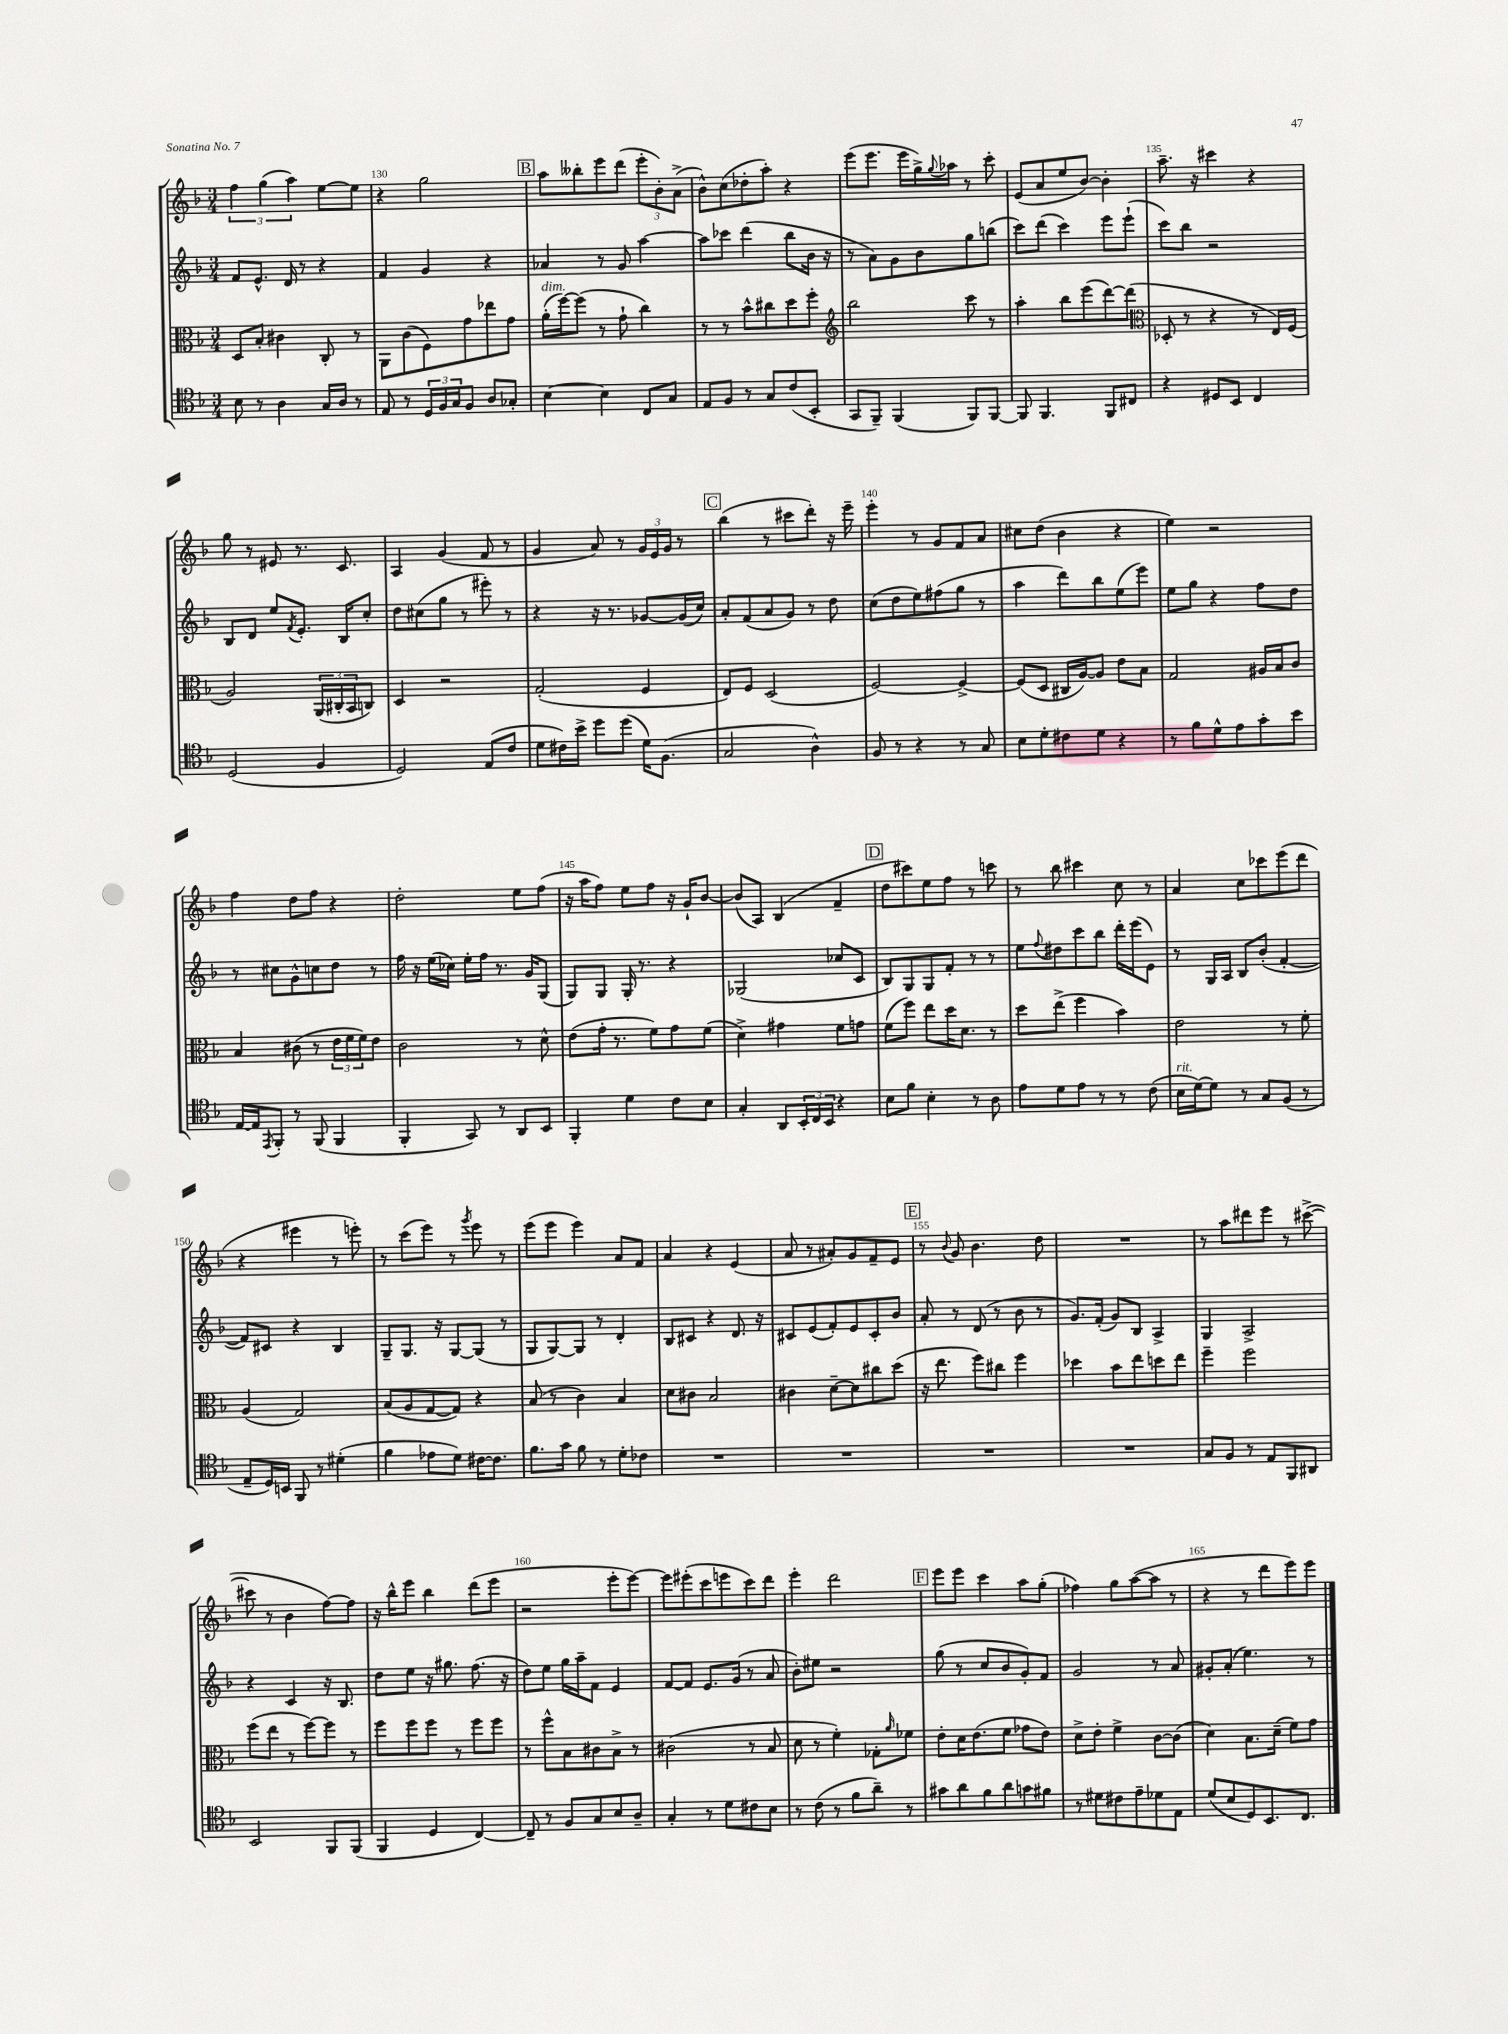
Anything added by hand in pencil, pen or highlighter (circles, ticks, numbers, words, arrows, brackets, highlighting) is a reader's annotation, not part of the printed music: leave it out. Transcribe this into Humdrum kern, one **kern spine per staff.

**kern	**kern	**kern	**kern
*staff4	*staff3	*staff2	*staff1
*clefC4	*clefC3	*clefG2	*clefG2
*k[b-]	*k[b-]	*k[b-]	*k[b-]
*M3/4	*M3/4	*M3/4	*M3/4
8B-	8D	8f	6ff
8r	8B-'	8.e^^	.
.	.	.	(6gg
4A	4c#	.	.
.	.	16d	.
.	.	.	6aa)
.	.	8r	.
16G	8C'	4r	[8ee
16A	.	.	.
8r	8r	.	8ee]
=	=	=	=
8E	8AA	4f	4r
8r	(8c	.	.
24D	8F)	4g	2gg
24F	.	.	.
24G	.	.	.
8F	8g	.	.
8A	8ee-	4r	.
8G-'	8g	.	.
=	=	=	=
[4B-	(16a'	4a-	8aa
.	[16ff)	.	.
.	(8ff]	.	8bb--'
4B-]	8r	8r	8eee
.	8g`	8g	(8ddd
8C	4cc)	[4aa	12eee'
.	.	.	12b-')
8G	.	.	.
.	.	.	(12a^
=	=	=	=
8E	8r	8aa]	8b-^^)
8F	8r	8ccc-	(8cc
8r	8b-^^	(4ddd	8dd-'
8G	8cc#	.	8aa')
(8c	8dd	8bb-	4r
8BB-'	8ff'	16b-	.
.	.	16r	.
=	=	=	=
*	*clefG2	*	*
8GG	2bb-	8r	(8eee
8FF~)	.	8a)	8.eee
(4FF	.	8g	.
.	.	.	16eee
.	.	8b-	16gg^)
.	.	.	8qqgg
.	.	.	16aa-
8FF)	8ccc	8gg	8r
[8FF	8r	(8bb	8ccc'
=	=	=	=
8FF]	4aa'	8ccc)	(8e
4.FF	.	(8ddd	8a
.	8bb-	4ccc)	8ee
.	(8eee	.	[8b-)
8FF	[8ddd)	8eee	4b-']
8C#	(8ddd]	(8eee`	.
=	=	=	=
*	*clefC3	*	*
4r	8D-'	8ccc)	8.aa~
.	8r	8bb-	.
.	.	.	16r
8D#	4r	2r	4ccc#
8BB-	.	.	.
4C	8r	.	4r
.	16E)	.	.
.	(16F	.	.
=	=	=	=
(2D	2A)	8B-	8gg
.	.	8d	8r
.	.	8ee	8e#
.	.	8qf	.
.	.	8.e'	8.r
4F	(24AA	.	.
.	24C#'	.	.
.	.	16B-	8.c
.	24BB-	.	.
.	8C)	8cc'	.
=	=	=	=
2D)	4D	8dd	4A
.	.	(8cc#	.
.	2r	8gg	(4g
.	.	8r	.
(8E	.	8eee#')	8f
8c	.	8r	8r
=	=	=	=
8d	(2G'	4r	4g
16c#)	.	.	.
16b-^	.	.	.
8dd	.	16r	8a)
.	.	8.r	.
(8dd	.	.	8r
16d)	4F	[8g-	24g
.	.	.	24e
(8.F	.	.	.
.	.	.	24g
.	.	(16g-]	8r
.	.	16cc)	.
=	=	=	=
2G	8E)	8a'	(4bb-
.	8F	(8f	.
.	(2D	8a	8r
.	.	8g)	8ccc#
4A^^)	.	8r	8ddd')
.	.	8dd	16r
.	.	.	16eee~
=	=	=	=
8F	[2F)	(8cc	4eee'
8r	.	8dd	.
4r	.	8ee)	8r
.	.	(8ff#	8g
8r	4F^_	8gg	8f
8G	.	8r	8a
=	=	=	=
8B-	(8F]	4aa	8cc#
8d'	8D	.	(8dd
8c#	16C#	8ddd)	4b-
.	[16A)	.	.
8d	8A]	8bb-	.
4r	8e	(8ee	4r
.	8B-	8eee)	.
=	=	=	=
8r	2G	8ee	4ee)
8f	.	8gg	.
8d^^	.	4r	2r
8e	.	.	.
8g'	16A#	8ff	.
.	16B-	.	.
8b-	8c	8dd	.
=	=	=	=
[16E	4B-	8r	4ff
16E]	.	.	.
8qEE	.	.	.
8FF'	.	8cc#	.
8r	(8c#	8g^^	8dd
(8FF	8r	8cc	8ff
4FF	24e	8dd	4r
.	24f	.	.
.	24f)	.	.
.	8e	8r	.
=	=	=	=
4FF'	2c	16ff	2dd'
.	.	16r	.
.	.	(16ee	.
.	.	16cc-)	.
8GG)	.	16ee'	.
.	.	16ff	.
8r	.	8.r	.
8AA	8r	.	8ee
.	.	16g	.
8BB-	8d^^	(8G	(8ff
=	=	=	=
4FF'	(8e	8G)	16r
.	.	.	16aa
.	16g'	8G	8ff)
.	8.r	.	.
4d	.	16G'	8ee
.	.	8.r	.
.	8f)	.	8ff
8c	8g	4r	16r
.	.	.	16g`
8B-	(8f	.	[8b-
=	=	=	=
4G'	4d^)	(2G-	(8b-]
.	.	.	8A)
8AA	4g#	.	(4B-
24BB-'	.	.	.
24C	.	.	.
24BB-	.	.	.
4r	8f	8cc-	4f~
.	8g	8c	.
=	=	=	=
8B-	(8f	8B-)	8dd
8f	8ff)	8G	8ccc#)
4B-'	8ee	8G	8ee
.	16dd	8f'	8ff
.	8.d	.	.
8r	.	8r	8r
8A	8r	8r	8ccc
=	=	=	=
8e	8dd	8ee	8r
.	.	8qqff	.
8d	(8ee^	8dd#	8bb-
8e	4ff	8ccc	4ccc#
8r	.	8bb-	.
8r	4b-)	16ddd'	8cc
.	.	(16eee	.
(8c	.	8e)	8r
=	=	=	=
16B-	2e	8r	4a
[16d)	.	.	.
8d]	.	16G	.
.	.	16A	.
8r	.	8B-	8cc
8G	.	(8b-'	8ccc-
(8F	8r	[4f'	(8eee
8r	8f'	.	8ddd
=	=	=	=
8E~	(4A	8f])	4r
16D)	.	8c#	.
16BB	.	.	.
8FF	2G)	4r	4eee#
8r	.	.	.
(4d#'	.	4B-	8r
.	.	.	8eee')
=	=	=	=
4f	(8B-	8G~	8r
.	8A	8.G	(8ccc
8e-	[8G	.	8eee)
.	.	16r	.
8d)	8G])	[8G	8r
.	.	.	8qggg
[16c#	4r	(8G]	8eee
8.c#]	.	.	.
.	.	8r	8r
=	=	=	=
8.f	(8B-	8G	(8eee
.	8r	[8G)	8eee
16g	.	.	.
8f	4c)	8G]	4eee)
8r	.	8r	.
8d'	4B-	4d'	8a
8c-	.	.	8f
=	=	=	=
2.r	8d	8B-	4a
.	8c#	8c#	.
.	2B-	4r	4r
.	.	8.d	(4e
.	.	16r	.
=	=	=	=
2.r	4c#	8c#	8a
.	.	(8e	8r
.	[8d~	8f')	8a#')
.	8d]	8e	8g
.	8cc#	8c#'	8f~
.	(8dd	8b-	8e
=	=	=	=
2.r	16r	8a'	8r
.	8.ee	.	.
.	.	.	8qqb-
.	.	8r	8g
.	8ff)	(8d	4.b-
.	8cc#	8r	.
.	4ff	8b-	.
.	.	8r	8dd
=	=	=	=
2.r	4dd-	8.g)	2.r
.	.	(16f'	.
.	8b-	8g)	.
.	8ee	8B-	.
.	8dd	4A^	.
.	8ee	.	.
=	=	=	=
8G	4ff~	4G	8r
8F	.	.	8aa
8r	2ff	2A^	8ddd#
8E	.	.	8eee
8FF	.	.	8r
8AA#	.	.	([8ccc#^
=	=	=	=
2BB-	(8ff	4r	8ccc#]
.	8ee	.	8r
.	8r	4c	4b-
.	[8ff)	.	.
8FF	8ff]	16r	[8ff)
.	.	8.B-	.
(8FF	8r	.	8ff]
=	=	=	=
4FF	8ff	8dd	16r
.	.	.	16bb-^^
.	8ff	8ee	8eee
4D	8ff	16r	4bb-
.	.	8.gg#	.
.	8r	.	.
[4C)	8ff	(8.ff	(8ddd
.	8ff	.	8eee
.	.	16r	.
=	=	=	=
8C~]	8r	8dd)	2r
8r	8ff^^	8ee	.
8F	8B-	16gg	.
.	.	16aa~	.
8G	8c#	8f	.
8B-	8B-^	4e	8eee'
8A~	8r	.	[8eee)
=	=	=	=
4G'	(2c#	[8f	8eee]
.	.	8f]	(8eee#'
8r	.	8.e	8ccc
8d	.	.	8eee
.	.	(16g	.
8c#	8r	8r	8ccc)
8B-	8B-	8a	8ddd
=	=	=	=
8r	8d	8b-')	4eee'
(8c	8r	8ee#	.
8r	4f')	2r	2ddd
8f	.	.	.
8a~)	8G-'	.	.
.	16qqa	.	.
8r	8f-	.	.
=	=	=	=
8g#	8e'	(8gg	8eee
8a	16d	8r	8eee
.	(8.e	.	.
8f	.	8cc	4ccc
8a	8f	8b-	.
8g	8g-	8g')	8aa
8f#	8e)	8f	(8gg'
=	=	=	=
8r	8d^	2g	4ff-)
8d#	8e'	.	.
8c#	4f^	.	8gg
8e~	.	.	([8aa
8d-	[8c	8r	8aa]
8E	(8c]	8a	8r
=	=	=	=
(8d	4d)	8g#'	4r
8B-	.	(8a'	.
8D)	8.B-	4.ee)	8r
8.BB-	.	.	8ddd
.	(16d~	.	.
.	8f)	.	8eee)
8.C	.	.	.
.	8g	8r	8eee
==	==	==	==
*-	*-	*-	*-
